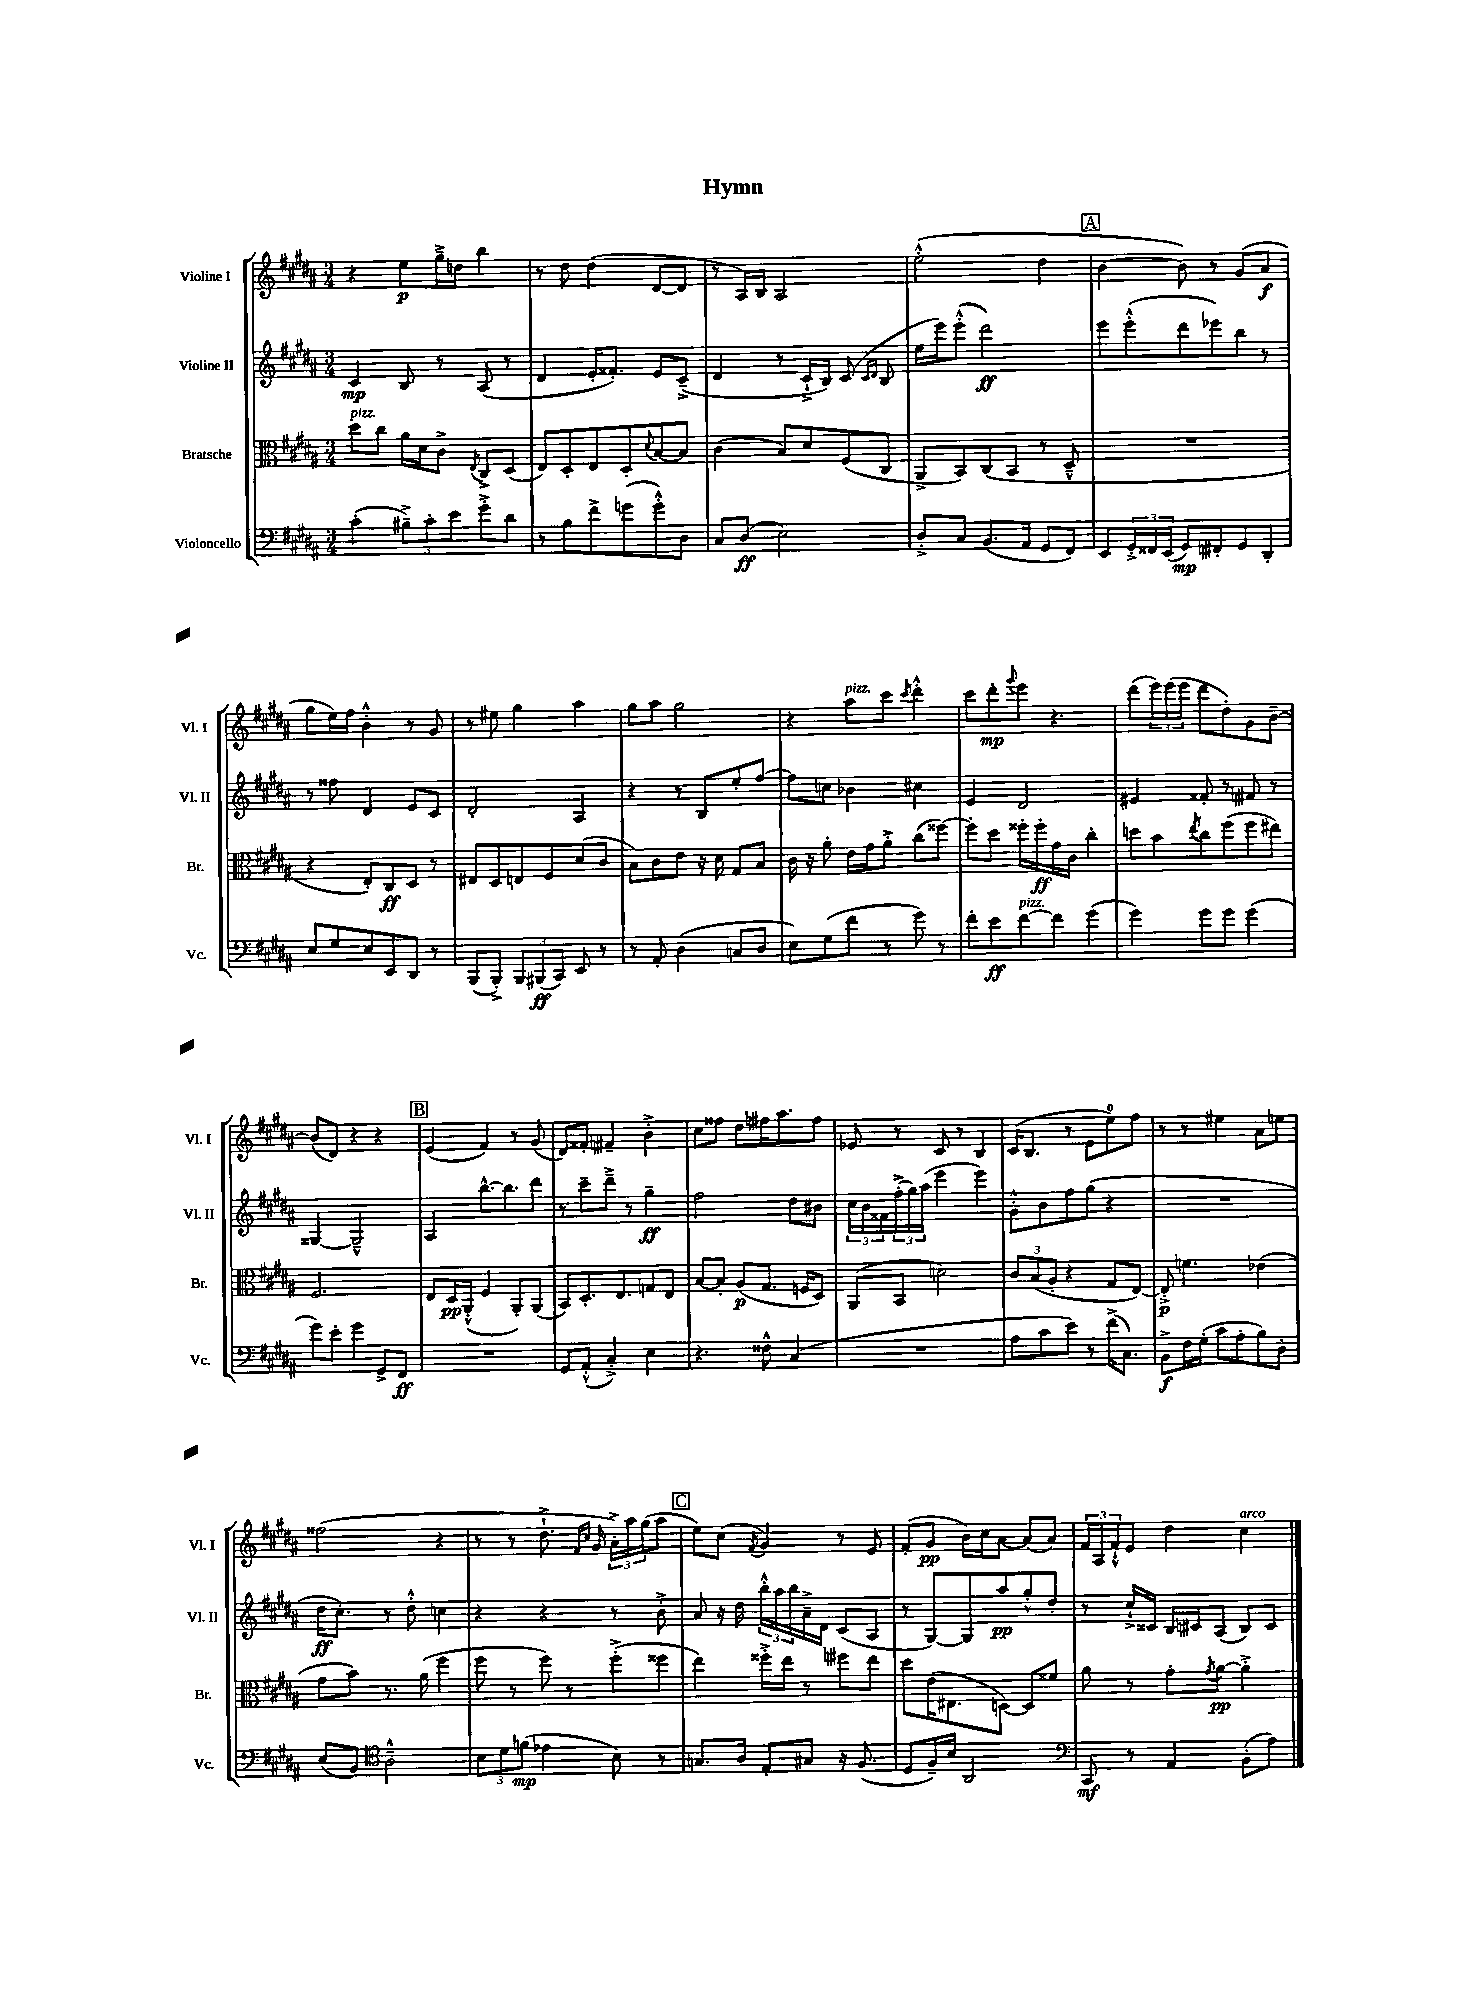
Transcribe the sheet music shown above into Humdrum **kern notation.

**kern	**kern	**kern	**kern
*staff4	*staff3	*staff2	*staff1
*clefF4	*clefC3	*clefG2	*clefG2
*k[f#c#g#d#a#]	*k[f#c#g#d#a#]	*k[f#c#g#d#a#]	*k[f#c#g#d#a#]
*M3/4	*M3/4	*M3/4	*M3/4
(4c#'	8dd#	4c#	4r
.	8cc#	.	.
12B#~^)	16a#	8B	8ee
.	16d#	.	.
12c#'	.	.	.
.	8c#^	8r	16gg#~^
12e	.	.	.
.	.	.	16dd
.	8qE	.	.
8g#'^	8C#^	(8A#	4bb
8d#	(8D#	8r	.
=	=	=	=
8r	8E)	4d#	8r
8B	8D#'	.	8dd#
8f#^	8E	16e'	(4dd#
.	.	8.f##')	.
(8g	8D#'	.	.
.	8qqd#	.	.
8g'^^)	[8B	8e	[8d#
8D#	8B]	(8c#~^	8d#]
=	=	=	=
8C#	(4c#	4d#	8r
(8D#	.	.	16A#)
.	.	.	16B
2E)	8B)	8r	2A#
.	8d#	16c#`^	.
.	.	16B)	.
.	(8F#	(8c#	.
.	.	16qqc#	.
.	.	16qqd#	.
.	8C#	8B	.
=	=	=	=
8D#'^	8AA#^	16ee	(2ee'^^
.	.	16eee)	.
8C#	8BB)	(8eee'^^	.
(8.BB	(8C#	2ddd#)	.
.	8BB	.	.
16AA#	.	.	.
8GG#	8r	.	4dd#
8FF#)	8D#~^^	.	.
=	=	=	=
8EE	2.r	8eee	[4b
24GG#'^	.	(8eee'^^	.
24FF##	.	.	.
(24EE	.	.	.
8GG#)	.	8ddd#	8b])
8FF#'	.	8eee-)	8r
8GG#	.	8bb	(8g#
8DD#'	.	8r	8a#
=	=	=	=
8E	4r	8r	8gg#
8G#	.	8ff##	16ee)
.	.	.	16ff#
8E	8E')	4d#	4b'^^
8EE	8C#	.	.
8DD#	8D#	8e	8r
8r	8r	8c#	8g#
=	=	=	=
(8BBB	8E#	2d#'	8r
8BBB'^)	8D#	.	8ee#
12BBB	8E	.	4gg#
(12BBB#	.	.	.
.	8F#	.	.
12CC#)	.	.	.
8EE	(8d#	4A#	4aa#
8r	8c#	.	.
=	=	=	=
8r	8B)	4r	8gg#
8AA#'	8c#	.	8aa#
(4D#	8e	8r	2gg#
.	16r	8B	.
.	16d#	.	.
8C	8G#	8ee'	.
8D#	8B	[8ff#	.
=	=	=	=
8E)	16c#	8ff#]	4r
.	16r	.	.
(8G#	8a#'	8cc	.
8f#	16e	4b-	8aa#
.	16g#	.	.
8r	8a#'^	.	8ccc#
.	.	.	8qccc#
8g#)	(8cc#	4cc#	4ddd#'^^
8r	[8ff##)	.	.
=	=	=	=
8f#'	8ff##']	4e	8ccc#
8e	8dd#	.	8ddd#'
.	.	.	8qqggg#
[8f#	16ff##'	2d#	8eee
.	16ff##'	.	.
8f#]	16g#	.	4.r
.	16c#	.	.
(4g#	4cc#'	.	.
=	=	=	=
4g#)	8dd	4e#	(8ddd#
.	8b	.	24eee)
.	.	.	(24eee
.	.	.	24eee
.	8qee	.	.
8g#	8cc#	8f##'	8ddd#
8g#	(8ff#	8r	8dd#')
(4g#	8ff#	8f#	8g#
.	8ee#)	8r	[8b~
=	=	=	=
8g#)	2.F#	[4G##	(8b]
8e'	.	.	8d#)
4g#	.	2G##~^^]	4r
8GG#^	.	.	4r
8FF#	.	.	.
=	=	=	=
2.r	8E	4A#	(4e
.	16D#	.	.
.	(16AA#'^^	.	.
.	4F#	[8.bb^^	4f#)
.	.	8.bb]	.
.	8AA#')	.	8r
.	(8AA#	8ddd#	(8g#
=	=	=	=
8GG#	8BB)	8r	8d#)
(8AA#'^^	8.D#'	8ccc#~	8f##'
4C#'^)	.	8ddd#~^	4f#~
.	8.E	.	.
.	.	8r	.
4E	8G	4gg#~	4b'^
.	8E	.	.
=	=	=	=
4.r	[8B	2ff#	8cc#
.	8B']	.	8ff##
.	(8A#	.	8dd#
8F##^^	8.G#	.	16ff#
.	.	.	8.aa#
(4C#	.	8dd#	.
.	16F	.	.
.	8D#)	8b#	8ff#
=	=	=	=
2.r	(8AA#	24cc#	8e-
.	.	24b	.
.	.	24f##	.
.	8BB	(24ff#'^	8r
.	.	24gg#)	.
.	.	(24aa#	.
.	2d)	4eee	8c#
.	.	.	8r
.	.	4eee)	4B
=	=	=	=
8A#	12c#	8g#'^^	(16c#
.	.	.	8.B
.	(12B	.	.
8c#	.	8b	.
.	12A#'	.	.
8e)	4r	8ff#	8r
8r	.	(8gg#	8e
(16f#^	8G#	4r	8ee)
8.C#)	.	.	.
.	[8E)	.	8ff#
=	=	=	=
8BB^	8E'^]	2.r	8r
16F#	4.f	.	8r
(16G#'	.	.	.
8c#	.	.	4ee#
8A#'	.	.	.
8B)	(4e-	.	8a#
8D#'	.	.	8ee
=	=	=	=
(8E	8g#	16dd#	(2ff##
.	.	8.cc#')	.
8BB)	8b)	.	.
*clefC4	*	*	*
2A#~^^	8.r	8r	.
.	.	8dd#'^^	.
.	(16a#	.	.
.	4ff#	4cc	4r
=	=	=	=
12B	8ff#	4r	8r
12d#	.	.	.
.	8r	.	8r
(12f	.	.	.
4e-	8ff#)	4r	8.dd#`^
.	8r	.	.
.	.	.	16qqf#
.	.	.	16qqcc#
.	.	.	16g#
8B)	(8ff#'^	8r	24a#'^)
.	.	.	24aa#
.	.	.	(24gg#
8r	8ff##	8b'^	8aa#
=	=	=	=
8.G	4ee)	8a#	8ee)
.	.	16r	(8cc#
16A#	.	16dd#	.
.	.	.	8qf#
8E'	16ff##'^	24bb'^^	4g#)
.	.	24aa#	.
.	16ee	.	.
.	.	24bb	.
8G#	8r	16a#~^	.
.	.	16d#	.
16r	8ff#	(8c#	8r
(8.F#	.	.	.
.	8ee	8A#	8e
=	=	=	=
8D#	8dd#	8r	(8f#'
16F#~)	(16e	[8G#)	8g#
16B	8.E#	.	.
2AA#	.	8G#]	16b)
.	.	.	16cc#
.	[8D)	8aa#	[8a#
.	8D]	8gg#'^^	(8a#]
.	8f##	8dd#'	8a#)
=	=	=	=
*clefF4	*	*	*
8CC#	8a#	8r	24f#
.	.	.	24A#
.	.	.	24f#`^^
8r	8r	16cc#`^	8e
.	.	16c##	.
4AA#	8g#'	16B	4dd#
.	.	16c#	.
.	8qg#	.	.
.	[8a#	(8A#	.
(8BB'	4a#'^]	8B)	4cc#
8A#)	.	8c#	.
==	==	==	==
*-	*-	*-	*-
